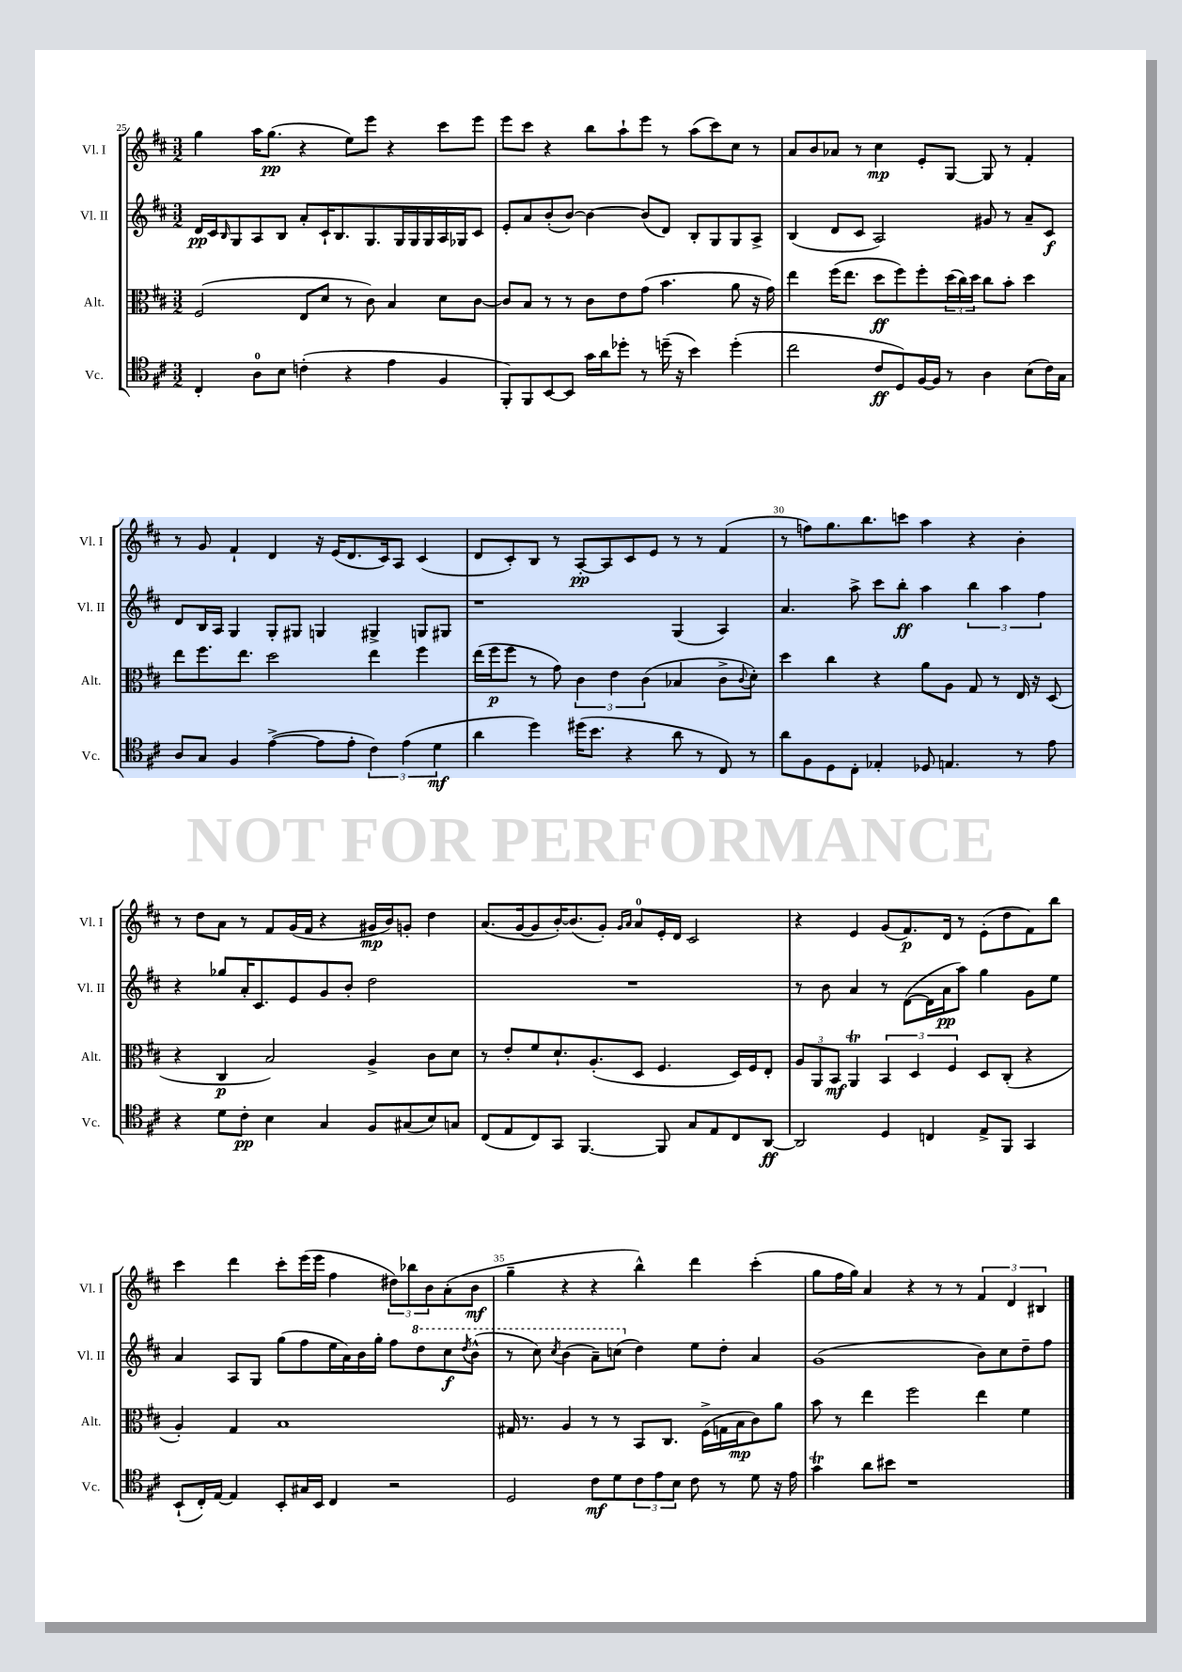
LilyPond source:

<<
\new StaffGroup <<
\new Staff = "s0" \with { instrumentName = "Vl. I" shortInstrumentName = "Vl. I" } {
    \clef treble \key d \major \numericTimeSignature \time 3/2
    g''4 a''16 g''8.\pp( r4 e''8) e'''8 r4 cis'''8 e'''8 |
    e'''8 cis'''8 r4 b''8 a''8-! e'''8 r8 a''8( cis'''8) cis''8 r8 |
    a'8 b'8 aes'8 r8 cis''4\mp e'8-. g8~ g8 r8 fis'4-. |
    r8 g'8 fis'4-! d'4 r16 e'16( d'8. cis'16) a8 cis'4( |
    d'8 cis'8-.) b8 r8 a8~-.\pp a8 cis'8 e'8 r8 r8 fis'4( |
    r8 f''8) g''8. b''8. c'''8 a''4 r4 b'4-. |
    r8 d''8 a'8 r8 fis'8 g'16( fis'16 r4 gis'16\mp b'16) g'8-. d''4 |
    a'8.( g'16~ g'8 b'16~-.) b'8.( g'8-.) \grace { g'16 a'16 } a'8-0 e'16-. d'16 cis'2 |
    r4 e'4 g'8( fis'8.\p) d'16 r8 e'8-.( d''8 fis'8) b''8 |
    cis'''4 d'''4 cis'''8-. e'''16( e'''16 fis''4 \tuplet 3/2 { dis''8) bes''8 b'8 } a'8-.( b'8\mf |
    g''4-- r4 r4 b''4-^) d'''4 cis'''4-.( |
    g''8 fis''16 g''16) a'4 r4 r8 r8 \tuplet 3/2 { fis'4 d'4 bis4 } \bar "|." |
}
\new Staff = "s1" \with { instrumentName = "Vl. II" shortInstrumentName = "Vl. II" } {
    \clef treble \key d \major \numericTimeSignature \time 3/2
    d'16\pp cis'16 \grace { b16 } g8 a8 b8 a'8-. cis'16-! b8. g8. g16 g16 g16 a16 ges16 cis'8 |
    e'8-. a'8 b'8-.( b'8~) b'4~ b'8( d'8) b8-. g8 g8 a8-> |
    b4( d'8 cis'8 a2) gis'8 r8 a'8-- cis'8\f |
    d'8 b16 a16 g4 g8-. gis8 g4 gis4-> g8 gis8 |
    r1 g4( a4) |
    a'4. a''8-> cis'''8 b''8-.\ff a''4 \tuplet 3/2 { b''4 a''4 fis''4 } |
    r4 ges''8 a'16-. cis'8. e'8 g'8 b'8-. d''2 |
    R1. |
    r8 b'8 a'4 r8 d'8~( d'16 a'16\pp a''8) g''4 g'8 e''8 |
    a'4 a8 g8 g''8( fis''8 e''16 a'16) b'16 g''16-. fis''8 \ottava #1 d'''8 cis'''8\f \acciaccatura { d'''8 } b''8-^( |
    r8 cis'''8) \acciaccatura { cis'''8 } b''4( a''8--) c'''8( \ottava #0 d''4) e''8 d''8-. a'4 |
    g'1( b'8) cis''8 d''8-- fis''8 \bar "|." |
}
\new Staff = "s2" \with { instrumentName = "Alt." shortInstrumentName = "Alt." } {
    \clef alto \key d \major \numericTimeSignature \time 3/2
    fis2( e8 d'8 r8 cis'8) b4 d'8 cis'8~ |
    cis'8 b8 r8 r8 cis'8 e'8 g'8( b'4. a'8 r16 g'16) |
    e''4 fis''16( e''8. d''8\ff fis''8) fis''8-. \tuplet 3/2 { d''16( cis''16) d''16 } cis''8 b'8-. d''4 |
    e''8 fis''8. e''8. d''2 e''4 fis''4 |
    e''16( fis''16\p fis''8 r8 g'8) \tuplet 3/2 { cis'4 e'4 cis'4( } bes4 cis'8-> \appoggiatura { cis'8 } d'8-.) |
    d''4 cis''4 r4 a'8 a8 g8 r8 e16 r16 d8( |
    r4 cis4\p b2) a4-> cis'8 d'8 |
    r8 e'8-. fis'8 d'8.-! a8.-.( d8 fis4. d16) fis16 e8-. |
    \tuplet 3/2 { a8 a,8 b,8\mf } a,4\trill \tuplet 3/2 { b,4 d4 fis4 } d8 cis8-.( r4 |
    a4-.) g4 b1 |
    gis16 r8. a4 r8 r8 b,8 cis8. fis16->( g16 b16\mp cis'8) a'8 |
    b'8 r8 e''4 fis''2 e''4 fis'4 \bar "|." |
}
\new Staff = "s3" \with { instrumentName = "Vc." shortInstrumentName = "Vc." } {
    \clef tenor \key d \major \numericTimeSignature \time 3/2
    cis4-. a8-0 b8 c'4-.( r4 e'4 fis4 |
    fis,8-.) fis,8 b,8~ b,8 g'16 a'16 des''8-. r8 d''16--( r16 b'4) d''4-.( |
    cis''2 cis'8\ff d8) fis16~ fis16 r8 a4 b8( cis'16) g16 |
    a8 g8 fis4 e'4~->( e'8 e'8-. \tuplet 3/2 { cis'4) e'4( d'4\mf } |
    a'4 d''4) dis''16( b'8. r4 a'8 r8 cis8) r8 |
    a'8 fis8 d8 cis8-. ees4-. des8 e4. r8 e'8 |
    r4 d'8 cis'8-.\pp b4 g4 fis8 gis8( b8) g8 |
    cis8( e8 cis8) g,8 fis,4.~ fis,8 g8 e8 cis8 a,8~\ff |
    a,2 d4 c4 e8-> fis,8 g,4 |
    b,8-!( cis16-.) e16~ e4 b,8-. gis16 b,16 cis4 r2 |
    d2 cis'8\mf d'8 \tuplet 3/2 { cis'8 e'8 b8 } cis'8 r8 d'8 r16 e'16 |
    g'4\trill a'8 bis'8 r1 \bar "|." |
}
>>
>>
\layout { \context { \Score currentBarNumber = #25 \override BarNumber.break-visibility = ##(#f #t #t) barNumberVisibility = #(every-nth-bar-number-visible 5) } }
